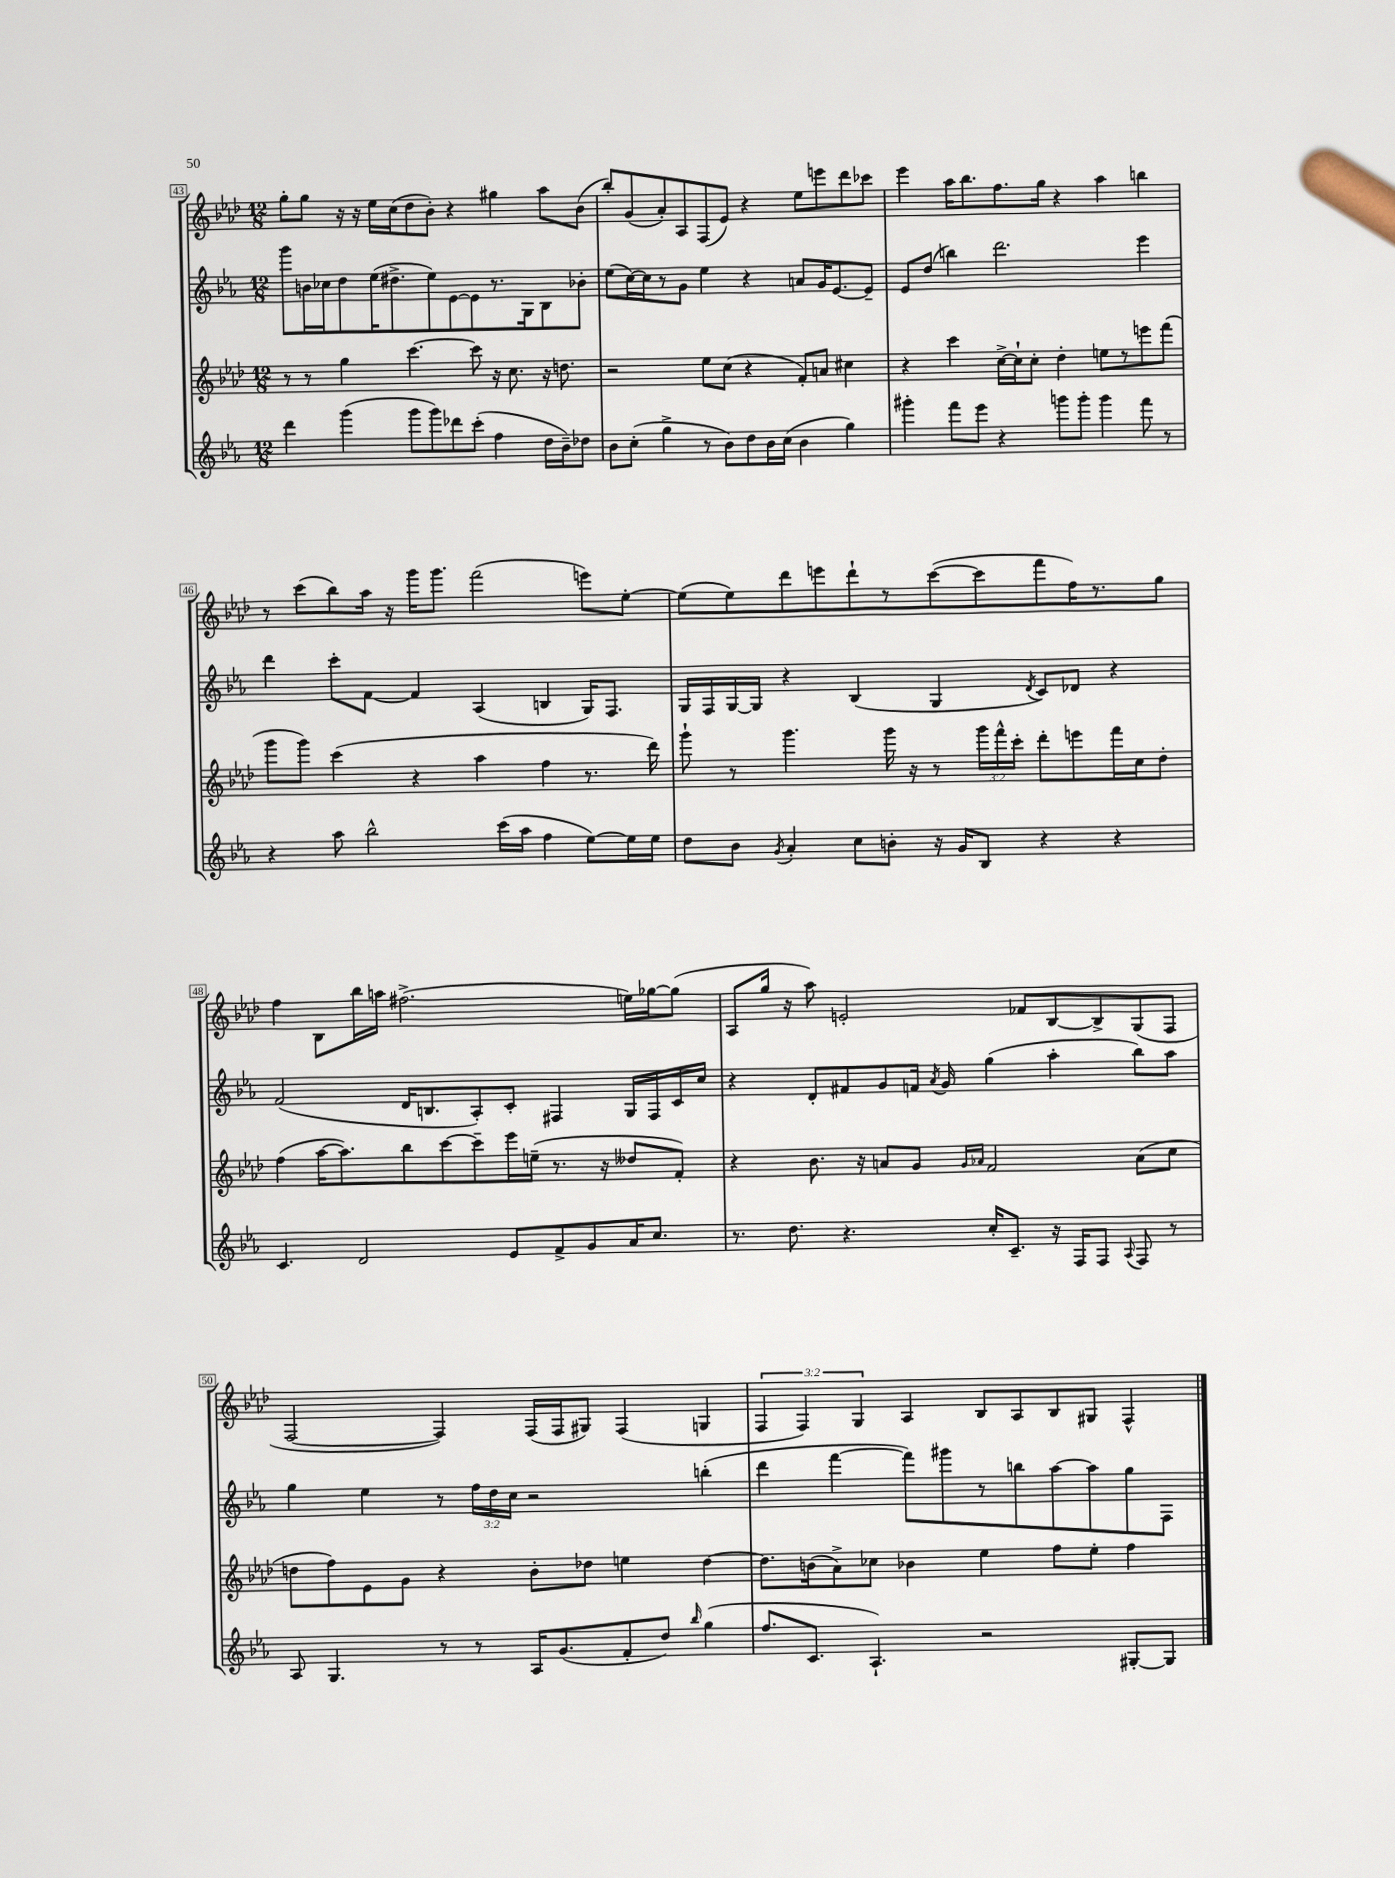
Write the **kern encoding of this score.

**kern	**kern	**kern	**kern
*staff4	*staff3	*staff2	*staff1
*clefG2	*clefG2	*clefG2	*clefG2
*k[b-e-a-]	*k[b-e-a-d-]	*k[b-e-a-]	*k[b-e-a-d-]
*M12/8	*M12/8	*M12/8	*M12/8
4ddd	8r	8ggg	8gg'
.	8r	16b	8gg
.	.	16cc-	.
(4ggg	4gg	8dd	16r
.	.	.	16r
.	.	(16ee-	16ee-
.	.	8.dd#^	(16cc
8ggg	[4.ccc	.	8dd-
8ggg)	.	8ee-)	8b-')
8ddd-	.	[8e-	4r
(8ccc'	8ccc]	8e-]	.
4ff	16r	8.r	4gg#
.	8.cc	.	.
.	.	16G	.
16dd	16r	8B-	8aa-
16b-~)	8.dd	.	.
8dd-	.	8b-'	(8b-
=	=	=	=
8b-	2r	(8ee-	8bb-')
(8cc'	.	[16cc)	(8g
.	.	16cc]	.
4gg^	.	8r	8a-')
.	.	8g	8A-
8r	8ee-	4ee-	(8F
8b-)	(8cc	.	8e-)
8dd	4r	4r	4r
16b-	.	.	.
(16cc	.	.	.
4b-	8f')	8a	8ee-
.	8a	16g	8eee
.	.	[8.e-	.
4gg)	4cc#	.	8ddd-
.	.	8e-~]	8ccc-
=	=	=	=
4ggg#'	4r	8e-	4eee-
.	.	(8dd	.
8fff	4ccc	4bb)	16aa-
.	.	.	8.bb-
8eee-	.	.	.
4r	[16cc^	2.ddd	8.ff
.	16cc`]	.	.
.	8cc'	.	.
.	.	.	16gg
8ggg	4dd-'	.	4r
8ggg'	.	.	.
4ggg	8ee	.	4aa-
.	8r	.	.
8fff	8eee	4eee-	4bb
8r	(8fff	.	.
=	=	=	=
4r	8ggg	4ddd	8r
.	8ggg)	.	(8ccc
8aa-	(4ccc	8ccc'	8bb-)
2bb-^^	.	[8f	16aa-
.	.	.	16r
.	4r	4f]	16ggg
.	.	.	8.ggg
.	4aa-	(4A-	(2fff
(16ccc	.	.	.
16aa-	.	.	.
4ff	4ff	4B	.
[8ee-)	8.r	16G)	8eee)
.	.	8.F	.
16ee-]	.	.	[8ee-'
16ee-	16ddd-)	.	.
=	=	=	=
8dd	8ggg`	16G	(8ee-]
.	.	16F	.
8b-	8r	[16G	8ee-)
.	.	16G]	.
8qg	.	.	.
4a-'	4.ggg	4r	8ddd-
.	.	.	8eee
8cc	.	(4B-	8ddd-`
8b'	16ggg	.	8r
.	16r	.	.
16r	8r	4G	([8ccc
16g	.	.	.
8B-	24ggg	.	8ccc]
.	24fff^^	.	.
.	24ccc'	.	.
.	.	8qd	.
4r	8ddd-'	8c)	8fff
.	8eee	8d-	16ff)
.	.	.	8.r
4r	16fff	4r	.
.	16cc	.	.
.	8dd-'	.	8gg
=	=	=	=
4.c	(4ff	(2f	4ff
.	[16aa-	.	8B-
.	8.aa-])	.	.
2d	.	.	16bb-
.	.	.	16aa
.	8bb-	16d	(2.ff#^
.	.	8.B	.
.	[8ccc	.	.
.	8ccc~]	8A-')	.
8e-	16eee-	8c'	.
.	(16ee~	.	.
8f^	8.r	4F#	.
8g	.	.	.
.	16r	.	.
16a-	8dd--	16G	16ee)
8.cc	.	16F#	[16gg-
.	8f')	16c	(8gg-]
.	.	16cc	.
=	=	=	=
8.r	4r	4r	8A-
.	.	.	16gg
8.dd	.	.	16r
.	8.b-	8d'	8aa-)
4.r	.	8f#	2e'
.	16r	.	.
.	8a	8g	.
.	8g	16f	.
.	.	8qa-	.
.	.	16g	.
.	16qqg	.	.
.	16qqa-	.	.
16cc'	2f	(4gg	.
8.c~	.	.	.
.	.	.	8f-
16r	.	4aa-'	[8B-
16F	.	.	.
8F	.	.	8B-^]
8qqA-	.	.	.
8F	(8a-	8bb-)	(8G
8r	8cc	8aa-	8F
=	=	=	=
8A-	8dd	4gg	[2F
4.G	8ff)	.	.
.	8e-	4ee-	.
.	8g	.	.
8r	4r	8r	4F])
8r	.	24ff	.
.	.	24dd	.
.	.	24cc	.
16A-	8b-'	2r	(16F
(8.g	.	.	16F
.	8dd-	.	8G#)
8f'	4ee	.	(4F
8dd)	.	.	.
16qqbb-	.	.	.
(4gg	[4dd-	(4bb'	4G
=	=	=	=
8.ff	8.dd-]	4ddd	6F
.	.	.	6F)
8.c	(16b	.	.
.	8a-^)	[4fff	.
.	.	.	6G
4.A-`)	8cc-	.	.
.	4b-	8fff])	4A-
.	.	8ggg#	.
2r	4ee-	8r	8B-
.	.	8bb	8A-
.	8ff	[8aa-	8B-
.	8ee-'	8aa-]	8G#
[8G#'	4ff	8gg	4F^^
8G#]	.	8F	.
==	==	==	==
*-	*-	*-	*-
